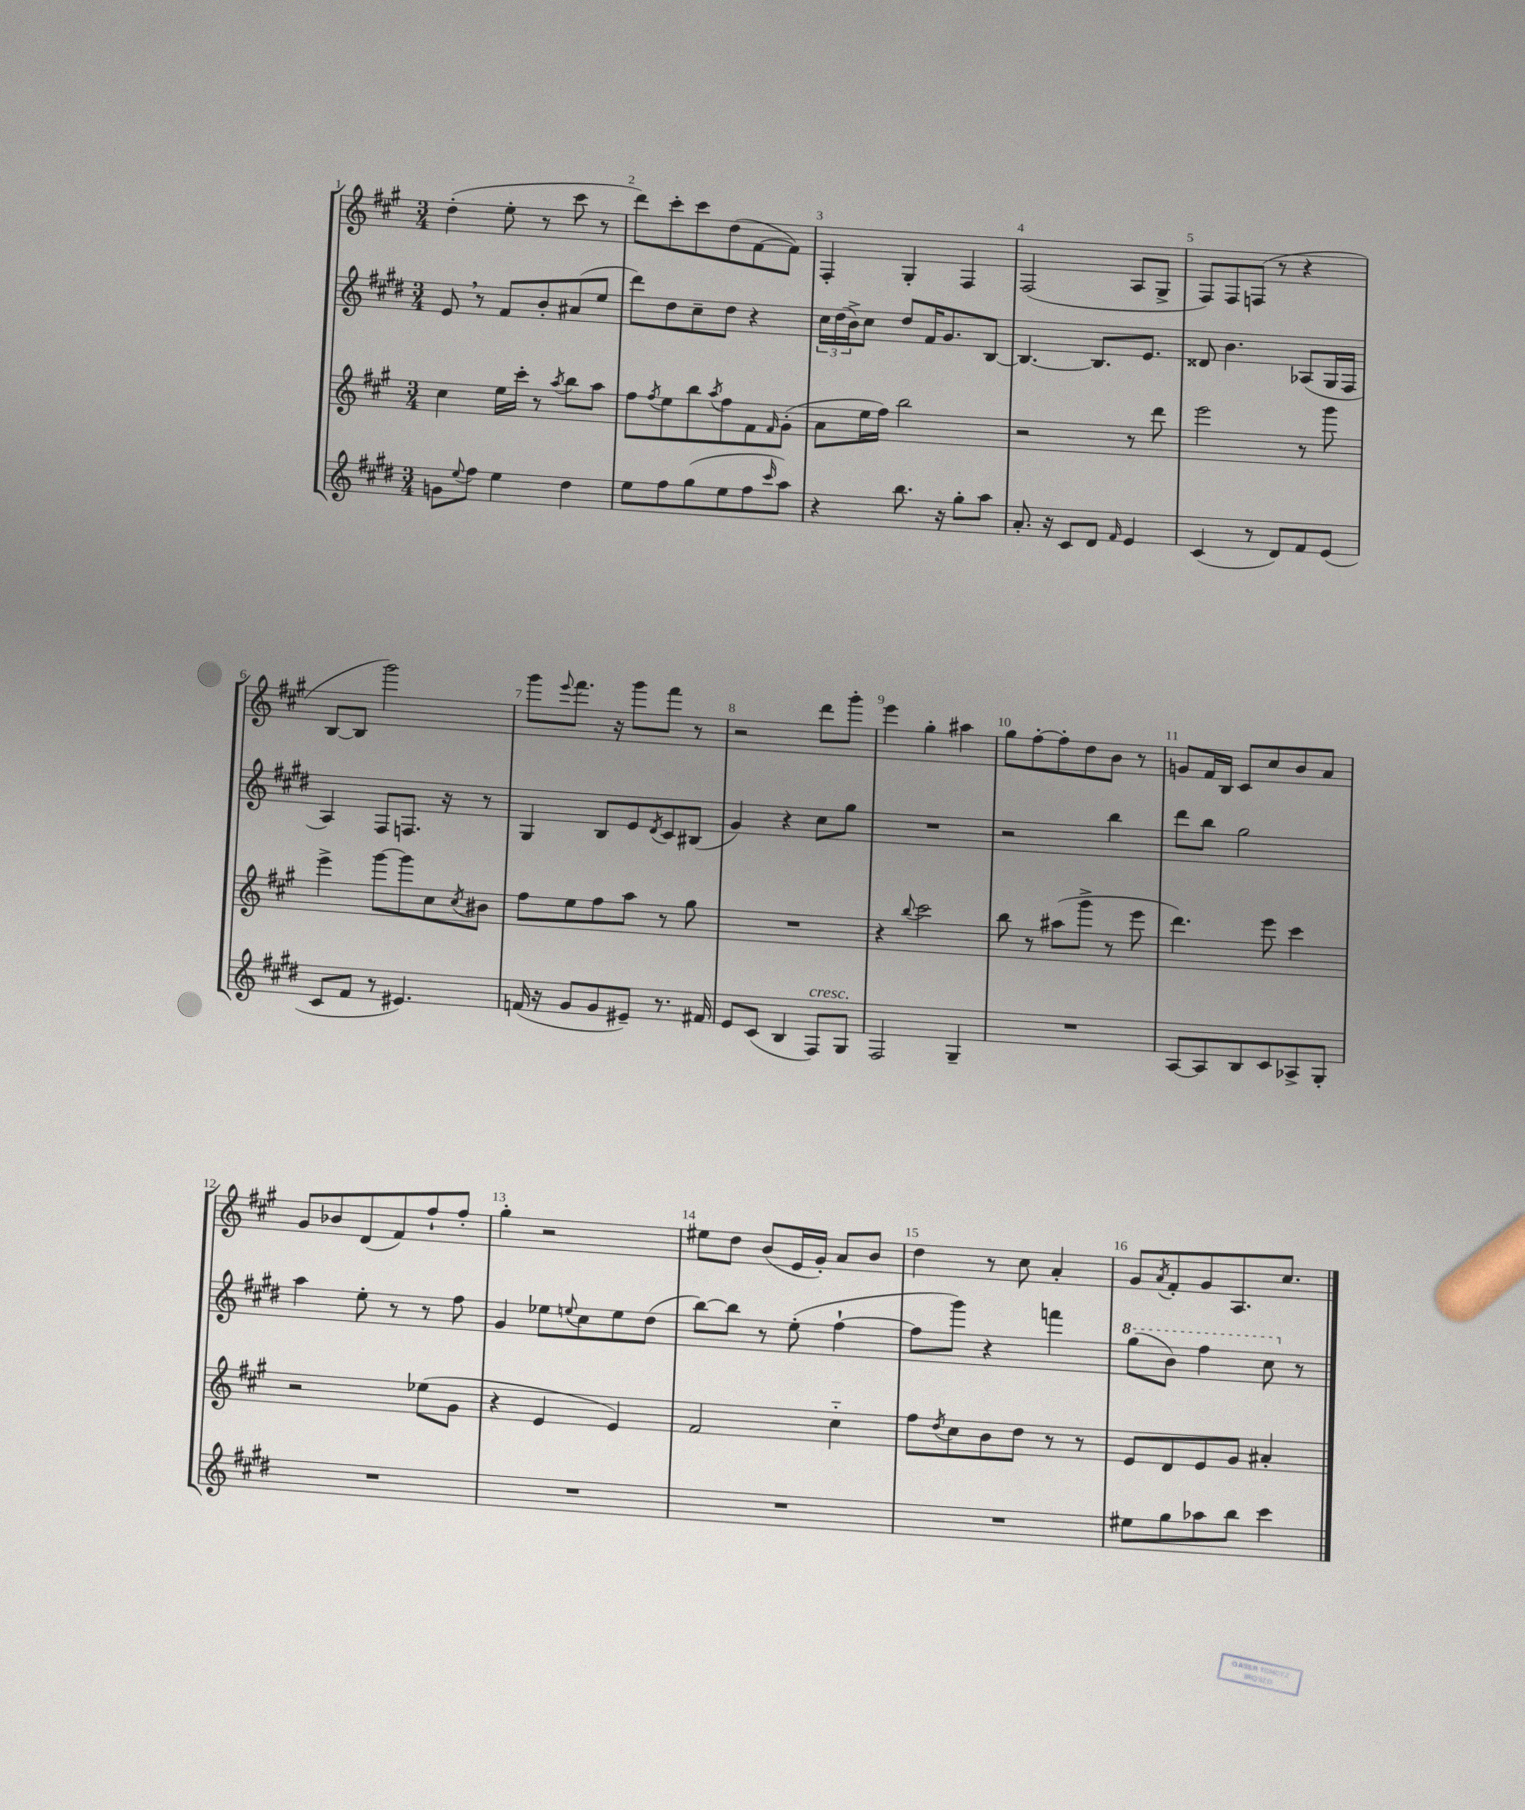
<<
\new StaffGroup <<
\new Staff = "s0" {
    \clef treble \key a \major \numericTimeSignature \time 3/4
    d''4-.( e''8-. r8 cis'''8 r8 |
    d'''8) cis'''8-. cis'''8 d''8( fis'8~ fis'8) |
    fis4-. gis4-. fis4 |
    fis2( a8 gis8-> |
    fis8) fis8 f8( r8 r4 |
    b8~ b8 gis'''2) |
    gis'''8 \appoggiatura { e'''8 } fis'''8. r16 gis'''8 fis'''8 r8 |
    r2 d'''8 gis'''8-. |
    e'''4 gis''4-. ais''4 |
    gis''8 fis''8~-. fis''8-. d''8 b'8 r8 |
    g'8 fis'16 b16 cis'8 cis''8 b'8 a'8 |
    gis'8 bes'8 d'8( fis'8) fis''8-! fis''8-. |
    gis''4-. r2 |
    eis''8 d''8 b'8( e'16 gis'16-.) a'8 b'8 |
    d''4 r8 cis''8 a'4-. |
    gis'8 \acciaccatura { a'8 } fis'8-. gis'8 a8. cis''8. \bar "|." |
}
\new Staff = "s1" {
    \clef treble \key e \major \numericTimeSignature \time 3/4
    e'8 \breathe r8 fis'8 b'8-. ais'8( e''8 |
    dis'''8) dis''8 cis''8-- dis''8 r4 |
    \tuplet 3/2 { cis''16 dis''16( b'16->) } cis''8 dis''8 fis'16 gis'8. b8~ |
    b4.~ b8. e'8. |
    disis'8 b'4. aes8( gis16 fis16 |
    a4) fis8 f8. r16 r8 |
    gis4 b8 e'8 \acciaccatura { dis'8 } cis'8 bis8( |
    gis'4) r4 cis''8 gis''8 |
    R2. |
    r2 b''4 |
    dis'''8 b''8 gis''2 |
    a''4 e''8-. r8 r8 fis''8 |
    gis'4 ees''8 \appoggiatura { e''8 } cis''8 e''8 dis''8( |
    b''8~) b''8 r8 e''8-.( fis''4~-! |
    fis''8 gis'''8) r4 f'''4 |
    \ottava #1 gis'''8( b''8) fis'''4 cis'''8 \ottava #0 r8 \bar "|." |
}
\new Staff = "s2" {
    \clef treble \key a \major \numericTimeSignature \time 3/4
    cis''4 e''16 cis'''16-. r8 \acciaccatura { a''8 } b''8 a''8 |
    fis''8 \acciaccatura { fis''8 } e''8 b''8 \acciaccatura { a''8 } fis''8 fis'8 \grace { fis'16 } gis'8-.( |
    a'8 e''16 fis''16) b''2 |
    r2 r8 d'''8 |
    e'''2 r8 gis'''8 |
    e'''4-> gis'''8~ gis'''8 cis''8 \acciaccatura { cis''8 } bis'8 |
    fis''8 e''8 fis''8 a''8 r8 gis''8 |
    R2. |
    r4 \appoggiatura { b''8 } cis'''2 |
    b''8 r8 ais''8( gis'''8-> r8 e'''8 |
    d'''4.) e'''8 cis'''4 |
    r2 ees''8( gis'8 |
    r4 e'4 e'4) |
    fis'2 cis''4-_ |
    fis''8 \acciaccatura { d''8 } cis''8 b'8 d''8 r8 r8 |
    e'8 d'8 e'8 gis'8 ais'4-. \bar "|." |
}
\new Staff = "s3" {
    \clef treble \key e \major \numericTimeSignature \time 3/4
    g'8 \appoggiatura { e''8 } fis''8 e''4 dis''4 |
    e''8 fis''8 gis''8( e''8 fis''8 \grace { cis'''16 } a''8) |
    r4 b''8. r16 gis''8-. a''8 |
    a'8.-. r16 cis'8 dis'8 \grace { fis'16 } e'4 |
    cis'4( r8 dis'8) fis'8 e'8( |
    cis'8 fis'8 r8 eis'4.) |
    f'16( r16 gis'8 gis'8 eis'8--) r8. fis'16 |
    e'8 cis'8( b4 fis8^\markup { \italic "cresc." }) gis8 |
    fis2 gis4-- |
    R2. |
    a8~ a8 b8 cis'8 aes8-> gis8-. |
    R2. |
    R2. |
    R2. |
    R2. |
    eis''8 gis''8 aes''8 b''8 cis'''4 \bar "|." |
}
>>
>>
\layout { \context { \Score \override BarNumber.break-visibility = ##(#f #t #t) barNumberVisibility = #all-bar-numbers-visible } }
